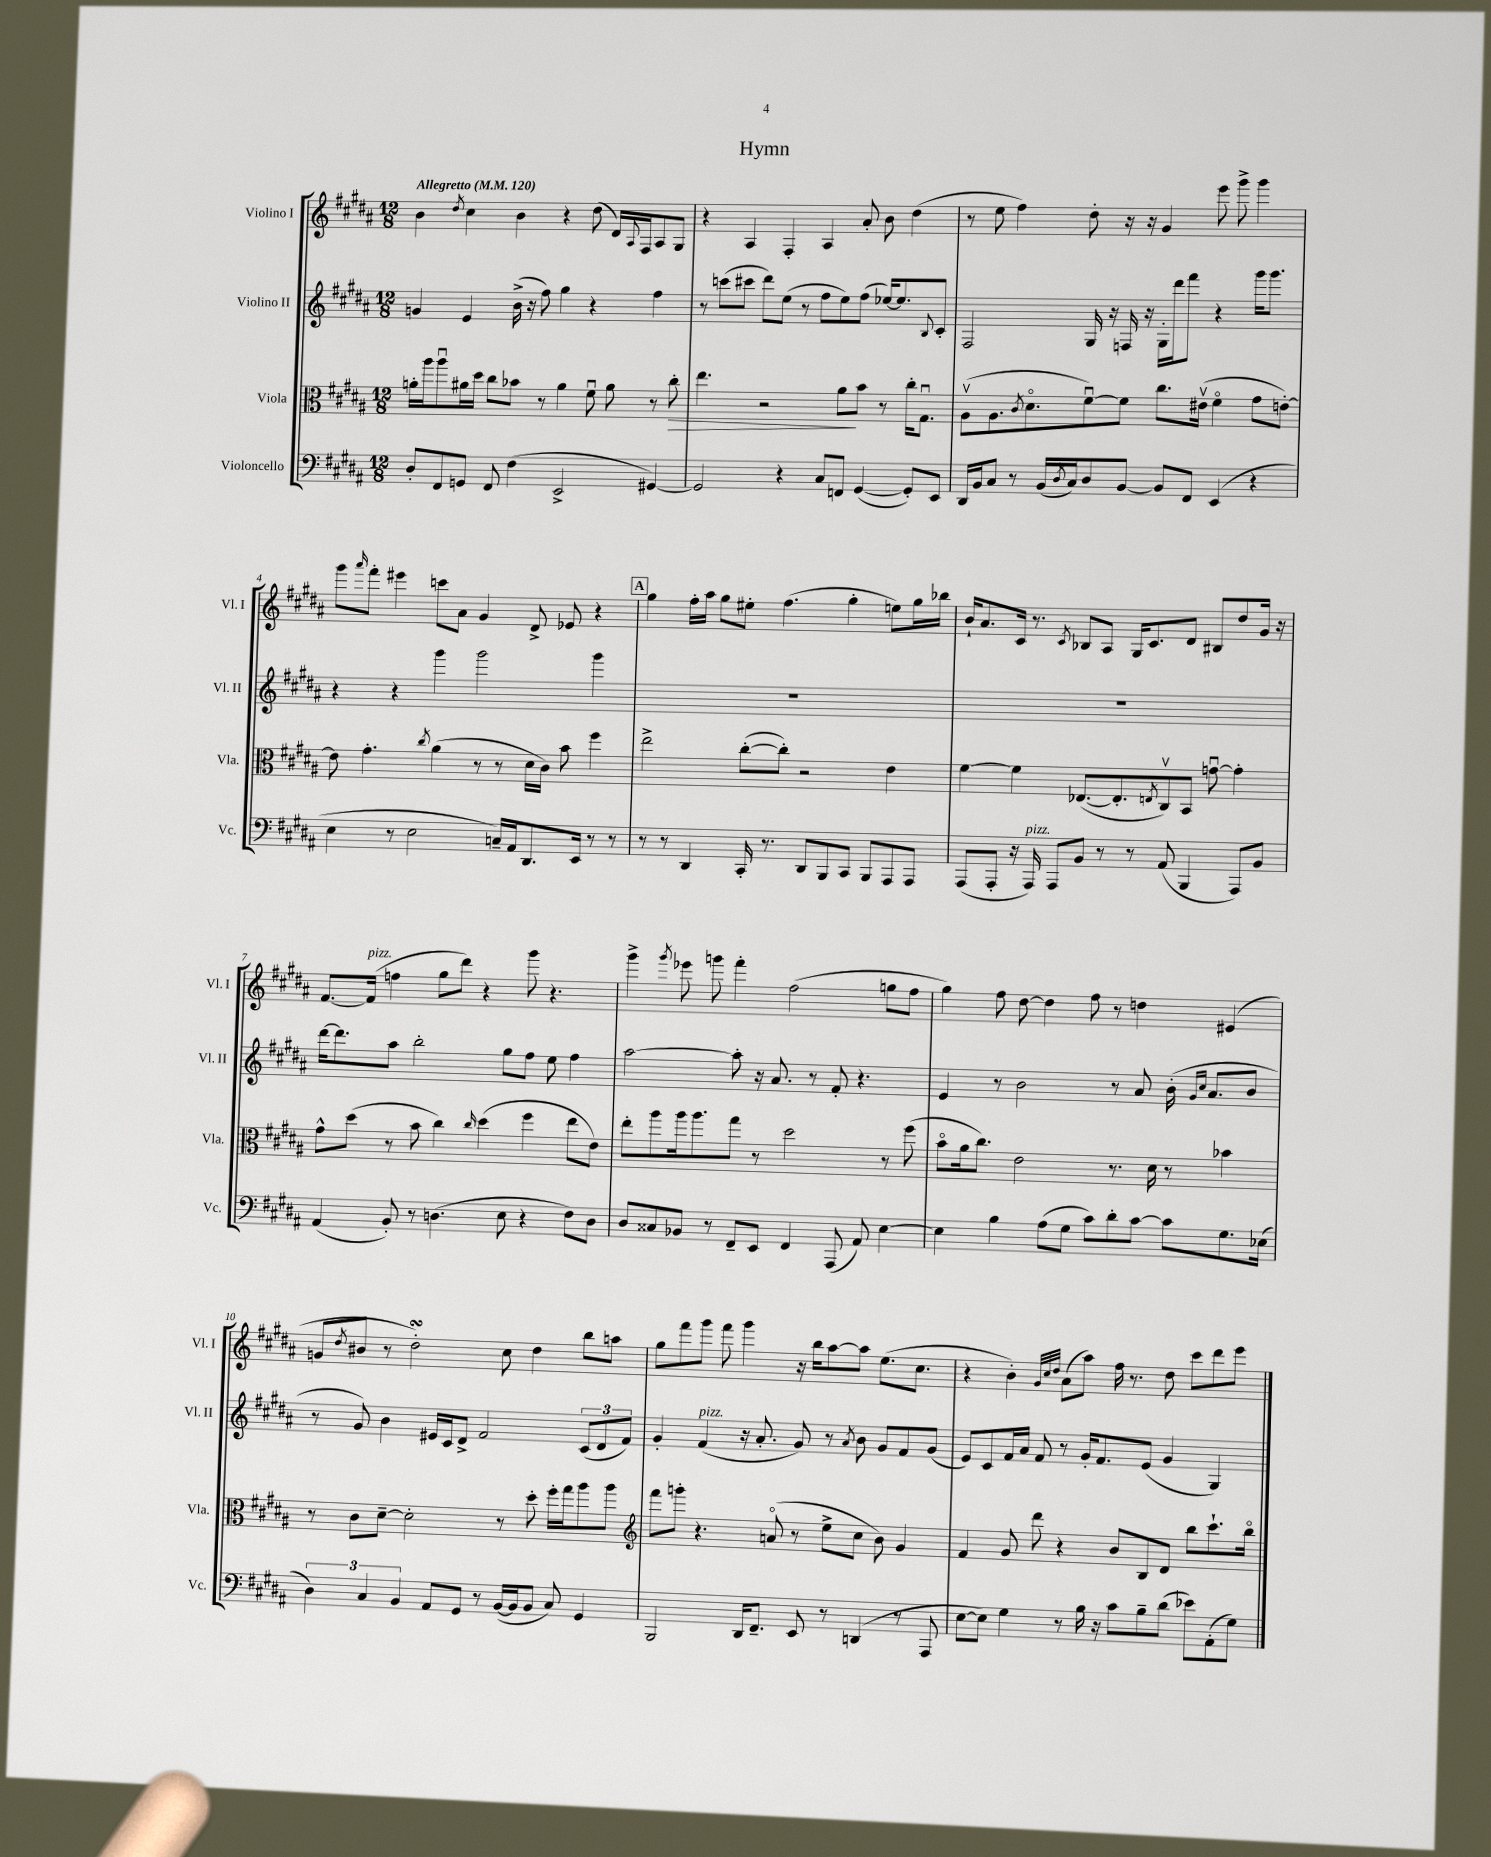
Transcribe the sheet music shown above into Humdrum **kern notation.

**kern	**kern	**dynam	**kern	**kern
*part4	*part3	*part3	*part2	*part1
*staff4	*staff3	*staff3	*staff2	*staff1
*I"Violoncello	*I"Viola	*	*I"Violino II	*I"Violino I
*I'Vc.	*I'Vla.	*	*I'Vl. II	*I'Vl. I
*clefF4	*clefC3	*	*clefG2	*clefG2
*k[f#c#g#d#a#]	*k[f#c#g#d#a#]	*	*k[f#c#g#d#a#]	*k[f#c#g#d#a#]
*M12/8	*M12/8	*	*M12/8	*M12/8
*MM120	*MM120	*	*MM120	*MM120
=1	=1	=1	=1	=1
!	!	!	!	!LO:TX:a:B:t=Allegretto
8D#'/L	16an'\LL	.	4gn/	4b\
.	16aa#\J	.	.	.
8FF#/	8aa#u\	.	.	.
.	.	.	.	8qdd#/
8GGn/J	16a#X\L	.	4e/	4cc#\
.	16dd#\JJ	.	.	.
8FF#/	8cc#\L	.	.	.
(4F#\	8b-X\J	.	(16b^\	4b\
.	.	.	16r	.
.	8r	.	8ff#\)	.
2EE^/	4a#\	.	4gg#\	4r
.	8f#u\	.	4r	(8dd#\
.	8a#\	.	.	16d#/LL)
.	.	.	.	8qqA#/
.	.	.	.	16F#/J
[4GG#X/)	8r	.	4ff#\	8A#/
!	!	!LO:HP:b	!	!
.	8cc#'\	>	.	8G#/J
=2	=2	=2	=2	=2
2GG#/]	4.ee\	.	8r	4r
.	.	.	(8cccn\L	.
.	.	.	8ccc#X\J	4A#/
.	2r	.	8ddd#\L)	.
4r	.	.	(8ee\J	4F#'/
.	.	.	8r	.
8C#/L	.	.	8ff#\L	4A#/
8FFn/J	8a#\L	.	8ee\)	.
([4GG#/	8b\J	]	(8ff#\J	8a#'/
.	8r	.	[16ee-X/KL)	8b\
.	.	.	8.ee-/]	.
8GG#'/L])	16cc#'\KL	.	.	(4dd#\
.	8.G#u\J	.	.	.
.	.	.	8qqB/	.
8EE/J	.	.	8c#'/J	.
=3	=3	=3	=3	=3
16DD#/LL	(8A#v\L	.	2F#/	8r
16BB/J	.	.	.	.
8C#/J	8.A#\	.	.	8ee\
8r	.	.	.	4ff#\)
.	8qc#/	.	.	.
.	8.d#\	.	.	.
(16BB/LL	.	.	.	.
8qD#/	.	.	.	.
16C#/J)	.	.	.	.
8D#/	[8f#u\)	.	16G#/	8dd#'\
.	.	.	16r	.
[8BB/J	8f#\J]	.	16Fn/	16r
.	.	.	16r	16r
8BB/L]	8.cc#\L	.	16G#'\LL	4g#/
.	.	.	16ddd#\J	.
8FF#/J	.	.	8fff#\J	.
.	(16e#Xv\Jk	.	.	.
(4EE/	4f#\	.	4r	8eee\
.	.	.	.	8ggg#^\
4r	8g#\L	.	16ggg#\KL	4ggg#\
.	.	.	8.ggg#\J	.
.	[8en'\J)	.	.	.
!!LO:LB:g=z
=4	=4	=4	=4	=4
4E\	8e\]	.	4r	8ggg#\L
.	.	.	.	16qqaaa#/
.	4.g#'\	.	.	8fff#'\J
8r	.	.	4r	4eee#X\
2E\	.	.	.	.
.	8qcc#/	.	.	.
.	(4a#\	.	4ggg#\	8cccn\L
.	.	.	.	8a#\J
.	8r	.	2ggg#\	4g#/
16Cn~/LL)	8r	.	.	.
16AA#/J	.	.	.	.
8.DD#/	16d#\LL	.	.	8d#^/
.	16c#\JJ)	.	.	.
.	8b\	.	.	8e-X/
16EE/Jk	.	.	.	.
8r	4ff#\	.	4ggg#\	4r
8r	.	.	.	.
!!LO:REH:place=s1:t=A
=5	=5	=5	=5	=5
8r	2ee^\	.	1.r	4gg#\
8r	.	.	.	.
4DD#/	.	.	.	16ff#'\LL
.	.	.	.	16aa#\JJ
.	.	.	.	8gg#\L
16CC#'/	([8cc#'\L	.	.	8ee#X'\J
8.r	.	.	.	.
.	8cc#'\J])	.	.	(4.ff#\
8DD#/L	2r	.	.	.
8BBB/	.	.	.	.
8CC#/J	.	.	.	4gg#'\
8BBB/L	.	.	.	.
8AAA#/	4e\	.	.	8een\L)
8AAA#/J	.	.	.	16gg#\L
.	.	.	.	16bb-X\JJ
=6	=6	=6	=6	=6
(8AAA#/L	[4f#\	.	1.r	16b`/KL
.	.	.	.	8.a#/
8AAA#'/J	.	.	.	.
16r	4f#\]	.	.	16c#/Jk
!LO:TX:a:i:t=pizz.	!	!	!	!
16AAA#/)	.	.	.	8.r
8AAA#/L	.	.	.	.
.	.	.	.	8qc#/
8BB/J	([8.E-X/L	.	.	8B-X/L
8r	.	.	.	8A#/J
.	8.E-'/]	.	.	.
8r	.	.	.	16G#/KL
.	.	.	.	8.c#/
.	8qEn/	.	.	.
(8AA#/	8C#v/)	.	.	.
4BBB/	8BB/J	.	.	8d#/J
.	[8gnu\	.	.	8B#X/L
8AAA#/L)	4g'\]	.	.	8dd#/
8BB/J	.	.	.	16g#/Jk
.	.	.	.	16r
!!LO:LB:g=z
=7	=7	=7	=7	=7
(4AA#/	8g#^^\L	.	[16ddd#\KL	[8.f#/L
.	.	.	8.ddd#\]	.
.	(8dd#\J	.	.	.
!	!	!	!	!LO:TX:a:i:t=pizz.
.	.	.	.	(16f#/Jk]
8BB'/)	8r	.	8aa#\J	4ffn\
8r	8b\	.	2bb'\	.
(4.Dn\	4cc#\)	.	.	8gg#\L
.	.	.	.	8ddd#\J)
.	16qqcc#/	.	.	.
.	(4dd#\	.	.	4r
8E\	.	.	8gg#\L	.
4r	4ff#\	.	8ff#\J	8ggg#\
.	.	.	8ee\	4.r
8F#\L)	8ee\L	.	4ff#\	.
8D\J	8e\J)	.	.	.
=8	=8	=8	=8	=8
8D#/L	8ee'\L	.	[2aa#\	4ggg#^\
8C##X/	8aa#\	.	.	.
.	.	.	.	8qggg#/
8BB-X/J	16aa#\k	.	.	8eee-X\
.	8.aa#\	.	.	.
8r	.	.	.	8gggn\
8FF#~/L	8gg#\J	.	8aa#'\]	4fff#'\
8EE/J	8r	.	16r	.
.	.	.	8.a#/	.
4FF#/	2dd#\	.	.	(2ff#\
.	.	.	8r	.
(8AAA#/	.	.	8f#'/	.
8AA#/)	.	.	4.r	.
[4E\	8r	.	.	8ggn\L
.	(8ff#\	.	.	8ff#\J
=9	=9	=9	=9	=9
4E\]	8b\L	.	4e/	4gg#\)
.	16a#\k	.	.	.
.	8.cc#\J)	.	.	.
4B\	.	.	8r	8ff#\
.	2e\	.	2b\	[8dd#\
(8A#\L	.	.	.	4dd#\]
8G#\J	.	.	.	.
8c#\L)	.	.	.	8ff#\
8d#'\	8.r	.	8r	8r
[8c#\J	.	.	8a#/	4ddn\
.	16d#\	.	.	.
8c#\L]	8r	.	(16b'\	.
.	.	.	16qqg#/LL	.
.	.	.	16qqcc#/JJ	.
.	.	.	8.a#/L	.
8.G#\	4b-X\	.	.	(4e#X/
.	.	.	8b/J	.
(16E-X\Jk	.	.	.	.
!!LO:LB:g=z
=10	=10	=10	=10	=10
6D#\)	8r	.	8r	8gn/L
.	.	.	.	8qdd#/
.	8c#\L	.	8g#/)	8b#X/J
6C#/	.	.	.	.
.	[8d#~\J	.	4b\	8r
6BB/	.	.	.	.
.	2d#'\]	.	.	2dd#sSsS'\)
8AA#/L	.	.	16e#X/LL	.
.	.	.	16c#/J	.
8GG#/J	.	.	8d#^/J	.
8r	.	.	2f#/	.
([16BB/LL	8r	.	.	8cc#\
16BB/J]	.	.	.	.
8BB/J	8dd#'\	.	.	4dd#\
8C#/)	16ff#'\LL	.	.	.
.	16gg#\J	.	.	.
4GG#/	8aa#\	.	(12c#/L	8bb\L
.	.	.	12d#/	.
.	8aa#\J	.	.	8aan\J
.	.	.	12f#/J)	.
=11	=11	=11	=11	=11
*	*clefG2	*	*	*
2BBB/	8fff#\L	.	4g#'/	8gg#\L
.	8gggn'\J	.	.	8fff#\
!	!	!	!LO:TX:a:i:t=pizz.	!
.	4.r	.	(4f#/	8ggg#\J
.	.	.	.	8fff#\
16DD#/KL	.	.	16r	4ggg#\
8.FF#~/J	.	.	8.a#'/	.
.	(8an/	.	.	.
8EE/	8r	.	8g#/)	16r
.	.	.	.	16bb\KL
8r	8ee^\L	.	8r	[8aa#\
.	.	.	8qa#/	.
(4DDn/	8cc#\J	.	8b\	8aa#\J]
.	8b\)	.	8g#/L	(8.ee\L
8r	4g#/	.	8f#/	.
.	.	.	.	8.cc#\J
8AAA#/	.	.	(8g#/J	.
=12	=12	=12	=12	=12
[8E\L	4f#/	.	8e/L)	4r
8E\J])	.	.	8c#/	.
4G#\	8g#/	.	16f#/L	4b'\)
.	.	.	16a#/JJ	.
.	8ddd#\	.	8f#/	.
.	.	.	.	32qqg#/LLL
.	.	.	.	32qqcc#/
.	.	.	.	32qqdd#/JJJ
8r	4r	.	8r	(8a#\L
16B\	.	.	16g#'/KL	8aa#\J)
16r	.	.	8.f#/	.
8c#\L	8b/L	.	.	16ff#\
.	.	.	.	8.r
8B~\	8B/	.	(8e/J	.
(8d#\J	8d#/J	.	4g#/	8dd#\
8e-X\L)	8bb\L	.	.	8ccc#\L
(8AA#'\	8.ccc#`\	.	4G#/)	8ddd#\
8G#\J)	.	.	.	8eee\J
.	16bb\Jk	.	.	.
==	==	==	==	==
*-	*-	*-	*-	*-
